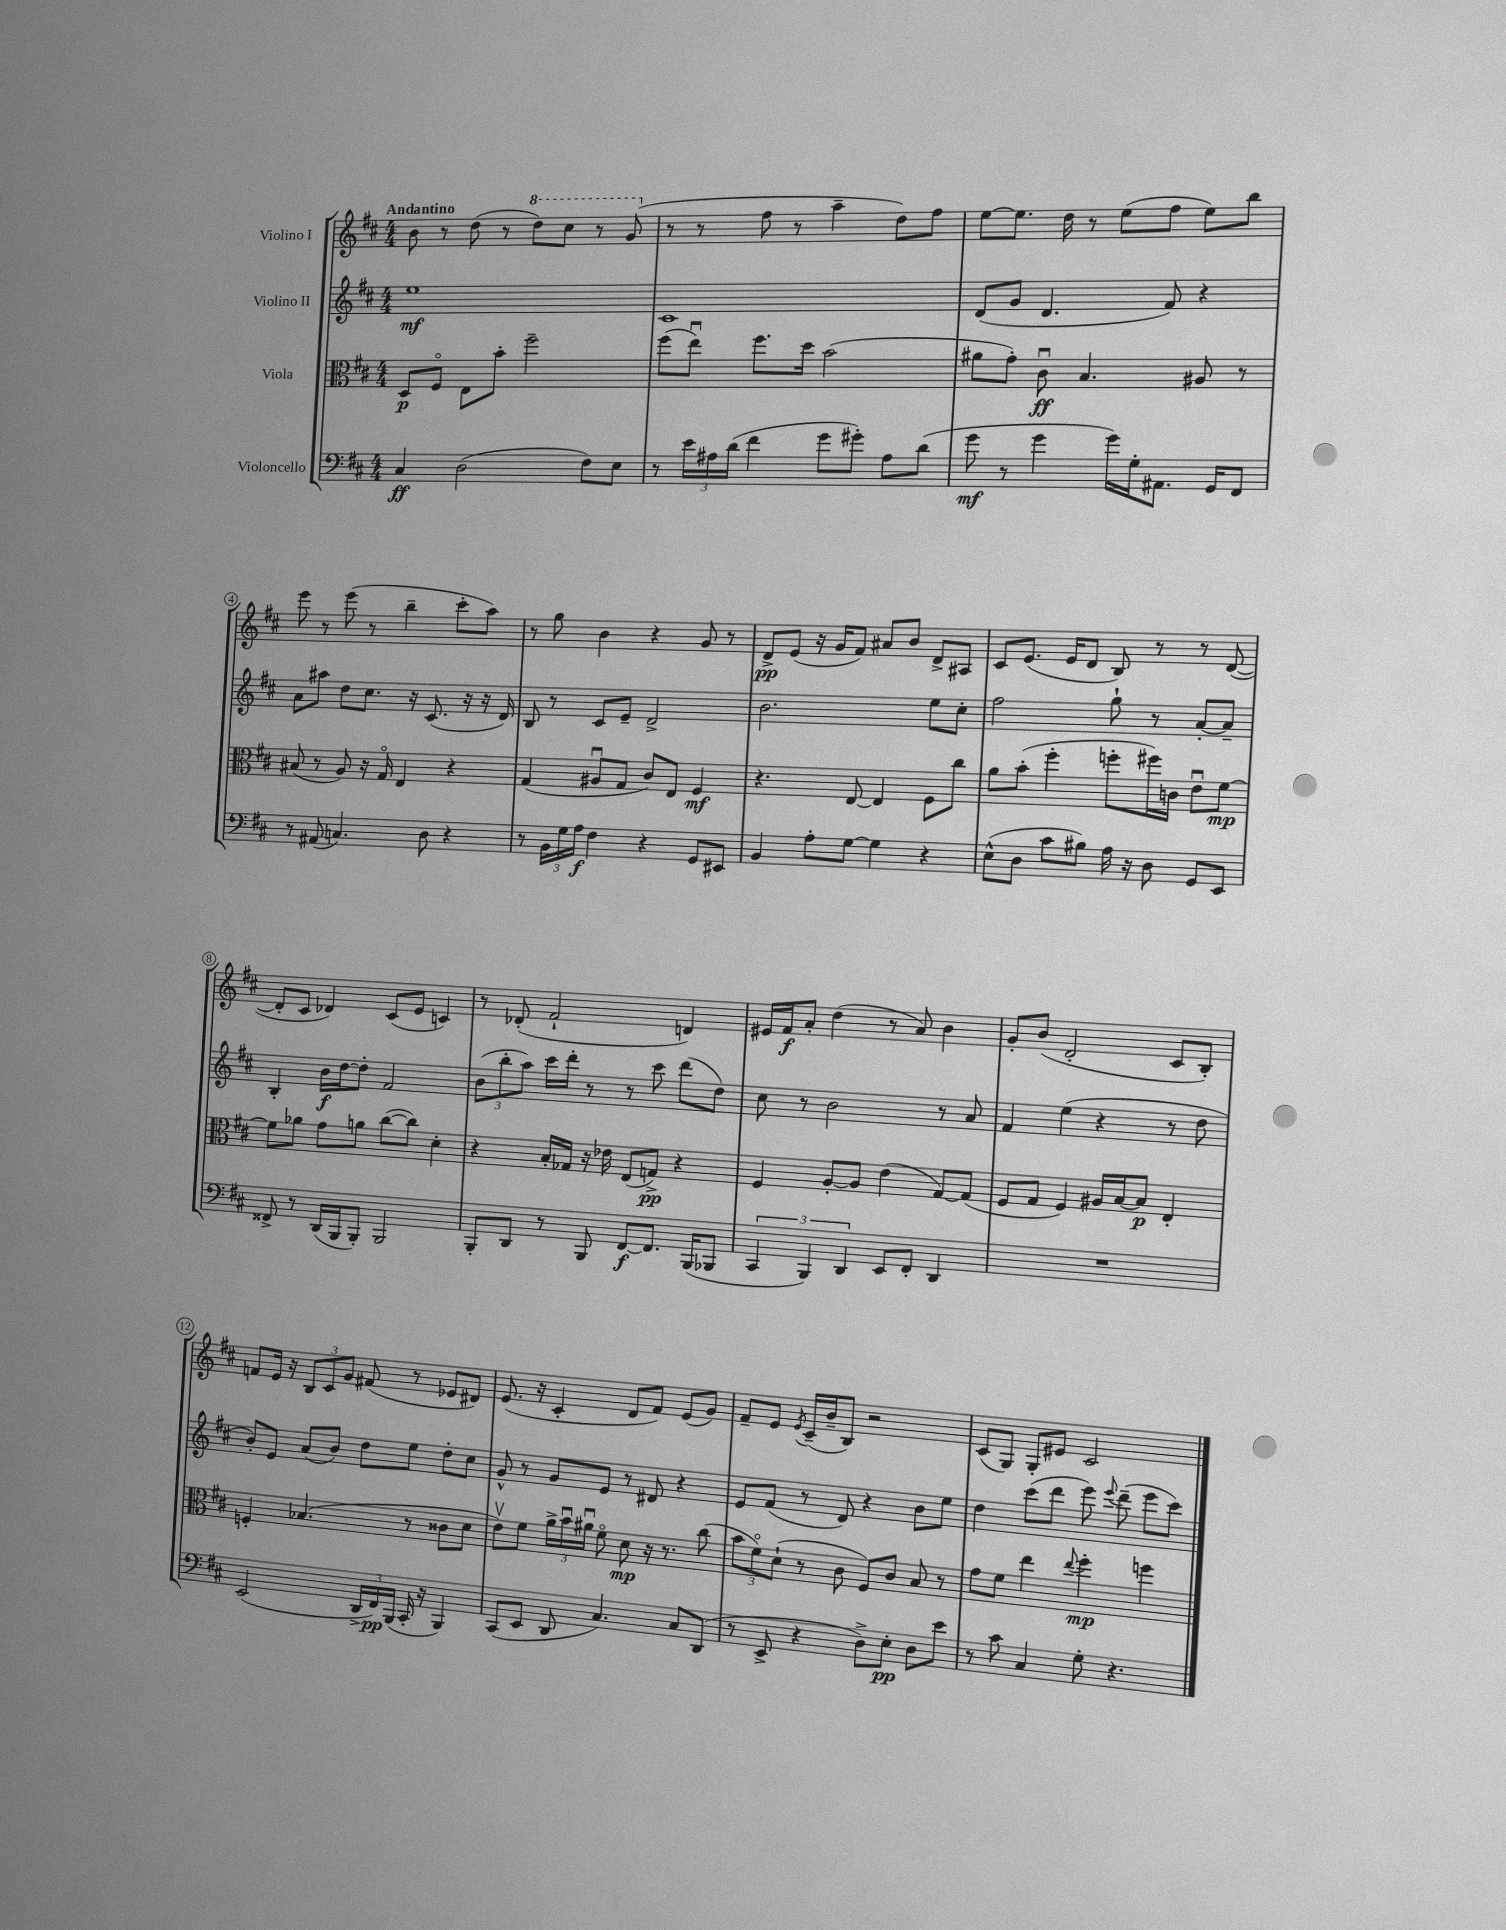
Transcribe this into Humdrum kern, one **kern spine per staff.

**kern	**dynam	**kern	**dynam	**kern	**dynam	**kern	**dynam
*part4	*part4	*part3	*part3	*part2	*part2	*part1	*part1
*staff4	*staff4	*staff3	*staff3	*staff2	*staff2	*staff1	*staff1
*I"Violoncello	*	*I"Viola	*	*I"Violino II	*	*I"Violino I	*
*clefF4	*	*clefC3	*	*clefG2	*	*clefG2	*
*k[f#c#]	*	*k[f#c#]	*	*k[f#c#]	*	*k[f#c#]	*
*M4/4	*	*M4/4	*	*M4/4	*	*M4/4	*
=1	=1	=1	=1	=1	=1	=1	=1
!	!	!	!	!	!	!LO:TX:a:B:t=Andantino	!
4C#/	ff	8D/L	p	1ee	mf	8b\	.
.	.	8F#/J	.	.	.	8r	.
(2D\	.	8E\L	.	.	.	(8dd\	.
.	.	8b'\J	.	.	.	8r	.
*	*	*	*	*	*	*8va	*
.	.	2ff#~\	.	.	.	8ddd\L)	.
.	.	.	.	.	.	8ccc#\J	.
8F#\L)	.	.	.	.	.	8r	.
8E\J	.	.	.	.	.	(8gg/	.
=2	=2	=2	=2	=2	=2	=2	=2
*	*	*	*	*	*	*X8va	*
8r	.	(8ff#\L	.	1c#	.	8r	.
24e\LL	.	8eeu\J)	.	.	.	8r	.
24A#X\	.	.	.	.	.	.	.
(24d\JJ	.	.	.	.	.	.	.
4f#\	.	8.ff#\L	.	.	.	8ff#\	.
.	.	.	.	.	.	8r	.
.	.	16dd\Jk	.	.	.	.	.
8g\L	.	(2b\	.	.	.	4aa~\	.
8g#X'\J)	.	.	.	.	.	.	.
8A#\L	.	.	.	.	.	8dd\L)	.
(8d\J	.	.	.	.	.	8ff#\J	.
=3	=3	=3	=3	=3	=3	=3	=3
8g\	mf	8a#X\L	.	(8d/L	.	[8ee\L	.
8r	.	8g'\J)	.	8g/J	.	8.ee\J]	.
4g\	.	8c#u\	ff	4.d/	.	.	.
.	.	.	.	.	.	16dd\	.
.	.	4.B/	.	.	.	8r	.
16g\LL)	.	.	.	.	.	(8ee\L	.
16G'\J	.	.	.	.	.	.	.
8.AA#X\J	.	.	.	8f#/)	.	8ff#\J	.
.	.	8A#X/	.	4r	.	8ee\L)	.
16GG/KL	.	.	.	.	.	.	.
8FF#/J	.	8r	.	.	.	8bb\J	.
!!LO:LB:g=z
=4	=4	=4	=4	=4	=4	=4	=4
8r	.	(8B#X/	.	8a\L	.	8eee\	.
(8AA#X/	.	8r	.	8aa#X\J	.	8r	.
4.Cn/)	.	8A/)	.	8dd\L	.	(8eee\	.
.	.	16r	.	8.cc#\J	.	8r	.
.	.	16G/	.	.	.	.	.
.	.	4E/	.	.	.	4bb~\	.
.	.	.	.	16r	.	.	.
8D\	.	.	.	(8.c#/	.	.	.
4r	.	4r	.	.	.	8ccc#'\L	.
.	.	.	.	16r	.	.	.
.	.	.	.	16r	.	8aa\J)	.
.	.	.	.	16d/)	.	.	.
=5	=5	=5	=5	=5	=5	=5	=5
8r	.	(4G/	.	8B/	.	8r	.
24BB\LL	.	.	.	8r	.	8gg\	.
24G\	.	.	.	.	.	.	.
24A\JJ	f	.	.	.	.	.	.
4F#\	.	8A#Xu/L	.	8c#/L	.	4b\	.
.	.	8G/J	.	8e~/J	.	.	.
4r	.	8c#/L)	.	2d^/	.	4r	.
.	.	8E/J	.	.	.	.	.
8GG/L	.	4F#/	mf	.	.	8g/	.
8EE#X/J	.	.	.	.	.	8r	.
=6	=6	=6	=6	=6	=6	=6	=6
4BB/	.	4.r	.	2.b\	.	8d^/L	pp
.	.	.	.	.	.	(8e/J	.
8A'\L	.	.	.	.	.	16r	.
.	.	.	.	.	.	16g/KL	.
[8G\J	.	[8E/	.	.	.	8f#/J)	.
4G\]	.	4E/]	.	.	.	8a#X/L	.
.	.	.	.	.	.	8b/J	.
4r	.	8F#\L	.	8ee\L	.	8d^/L	.
.	.	8cc#\J	.	8cc#'\J	.	8A#X/J	.
=7	=7	=7	=7	=7	=7	=7	=7
(8E^^\L	.	8a\L	.	2ff#\	.	8c#/L	.
8D\J	.	(8b'\J	.	.	.	(8.e/J	.
8c#\L	.	4ff#'\	.	.	.	.	.
.	.	.	.	.	.	16e/KL	.
8B#X\J)	.	.	.	.	.	8d/J	.
16A\	.	8ffn'\L	.	8gg`\	.	8B/)	.
16r	.	.	.	.	.	.	.
8D\	.	16ff#X\L)	.	8r	.	8r	.
.	.	16cn\JJ	.	.	.	.	.
8GG/L	.	8eu\L	.	[8a'/L	.	8r	.
8EE/J	.	[8f#\J	mp	8a~/J]	.	([8d/	.
!!LO:LB:g=z
=8	=8	=8	=8	=8	=8	=8	=8
8FF##X^/	.	8f#\L]	.	4B'/	.	8d'/L]	.
8r	.	8a-X\J	.	.	.	8c#/J	.
(16DD/LL	.	8g\L	.	16b\LL	f	4d-X/)	.
16BBB/J	.	.	.	[16dd\J	.	.	.
8BBB'/J)	.	8an\J	.	8dd'\J]	.	.	.
2BBB/	.	([8cc#\L	.	2f#/	.	(8c#/L	.
.	.	8cc#\J])	.	.	.	8e/J	.
.	.	4d'\	.	.	.	4cn/)	.
=9	=9	=9	=9	=9	=9	=9	=9
8BBB'/L	.	4r	.	(12b\L	.	8r	.
.	.	.	.	12bb'\	.	.	.
8DD/J	.	.	.	.	.	(8d-X'/	.
.	.	.	.	12aa\J)	.	.	.
8r	.	16B'/LL	.	16ccc#\LL	.	2f#`/	.
.	.	16G-X/JJ	.	16ddd'\JJ	.	.	.
8BBB/	.	16r	.	8r	.	.	.
.	.	16e-X\	.	.	.	.	.
[8FF#/L	f	(8E/L	.	8r	.	.	.
8.FF#/J]	.	8Gn^/J)	pp	8ccc#\	.	.	.
.	.	4r	.	(8ddd\L	.	4dn/)	.
(16BBB/KL	.	.	.	.	.	.	.
8BBB-X/J	.	.	.	8dd\J)	.	.	.
=10	=10	=10	=10	=10	=10	=10	=10
6CC#/	.	4F#/	.	8cc#\	.	16e#X/LL	.
.	.	.	.	.	.	16f#/J	f
.	.	.	.	8r	.	8a'/J	.
6BBB/)	.	.	.	.	.	.	.
.	.	[8A'/L	.	2b\	.	(4dd\	.
6DD/	.	.	.	.	.	.	.
.	.	8A/J]	.	.	.	.	.
8EE/L	.	(4e\	.	.	.	8r	.
8FF#'/J	.	.	.	.	.	8a/)	.
4DD/	.	[8G/L)	.	8r	.	4b\	.
.	.	(8G/J]	.	8a/	.	.	.
=11	=11	=11	=11	=11	=11	=11	=11
1r	.	8F#/L	.	4f#/	.	8g'/L	.
.	.	8G/J	.	.	.	(8b/J	.
.	.	4F#/)	.	(4ee\	.	2d'/	.
.	.	16A#X/LL	.	4r	.	.	.
.	.	[16B/J	.	.	.	.	.
.	.	8B/J]	p	.	.	.	.
.	.	4E'/	.	8r	.	8c#/L	.
.	.	.	.	8dd\	.	8B'/J)	.
!!LO:LB:g=z
=12	=12	=12	=12	=12	=12	=12	=12
(2EE/	.	4Fn'/	.	8b'/L)	.	8fn/L	.
.	.	.	.	8e/J	.	16e/Jk	.
.	.	.	.	.	.	16r	.
.	.	(4.B-X/	.	(8a/L	.	12B/L	.
.	.	.	.	.	.	12c#/	.
.	.	.	.	8b/J)	.	.	.
.	.	.	.	.	.	12g/J	.
24DD^/LL	.	.	.	8dd\L	.	(8f#X/	.
24FF#/)	pp	.	.	.	.	.	.
(24BBB/JJ	.	.	.	.	.	.	.
16CC#'/	.	8r	.	8ee\J	.	8r	.
16r	.	.	.	.	.	.	.
4BBB/)	.	8c##X\L	.	8dd'\L	.	8e-X/L	.
.	.	8d\J	.	8cc#\J	.	8d#X/J)	.
=13	=13	=13	=13	=13	=13	=13	=13
(8CC#/L	.	8ev\L)	.	8g^^/	.	(8.e/	.
8EE/J	.	8f#\J	.	8r	.	.	.
.	.	.	.	.	.	16r	.
8DD/	.	24a^\LL	.	8g/L	.	4c#'/	.
.	.	24bu\	.	.	.	.	.
.	.	24a#Xu\JJ	.	.	.	.	.
4.C#/)	.	8f#\	.	8e/J	.	.	.
.	.	8d\	mp	8r	.	8d/L	.
.	.	16r	.	8d#X/	.	8f#/J)	.
.	.	8.r	.	.	.	.	.
8C#/L	.	.	.	4r	.	(8e/L	.
(8DD/J	.	(8cc#\	.	.	.	8g/J)	.
=14	=14	=14	=14	=14	=14	=14	=14
8r	.	12b\L	.	8e/L	.	8f#~/L	.
.	.	12f#\)	.	.	.	.	.
8EE^/	.	.	.	(8f#/J	.	8e/J	.
.	.	(12d`\J	.	.	.	.	.
.	.	.	.	.	.	8qe/	.
4r	.	8r	.	8r	.	(16c#~/LL	.
.	.	.	.	.	.	16b~/J	.
.	.	8c#\	.	8d/)	.	8B/J)	.
8D^\L)	.	8F#/L)	.	4r	.	2r	.
8E'\J	pp	8c#/J	.	.	.	.	.
8D\L	.	8B/	.	8b\L	.	.	.
8e\J	.	8r	.	8ee\J	.	.	.
=15	=15	=15	=15	=15	=15	=15	=15
8r	.	8g\L	.	4dd\	.	(8c#/L	.
8c#\	.	8f#\J	.	.	.	8G/J)	.
4C#/	.	4ee\	.	(8ccc#\L	.	8G'/L	.
.	.	.	.	8ddd\J	.	8e#X/J	.
.	.	8qqee/	.	.	.	.	.
8G'\	.	4ff#'\	mp	8eee\)	.	2c#/	.
.	.	.	.	8qqeee/	.	.	.
4.r	.	.	.	(8ddd~\	.	.	.
.	.	4ffn\	.	8eee\L	.	.	.
.	.	.	.	8ccc#\J)	.	.	.
==	==	==	==	==	==	==	==
*-	*-	*-	*-	*-	*-	*-	*-
